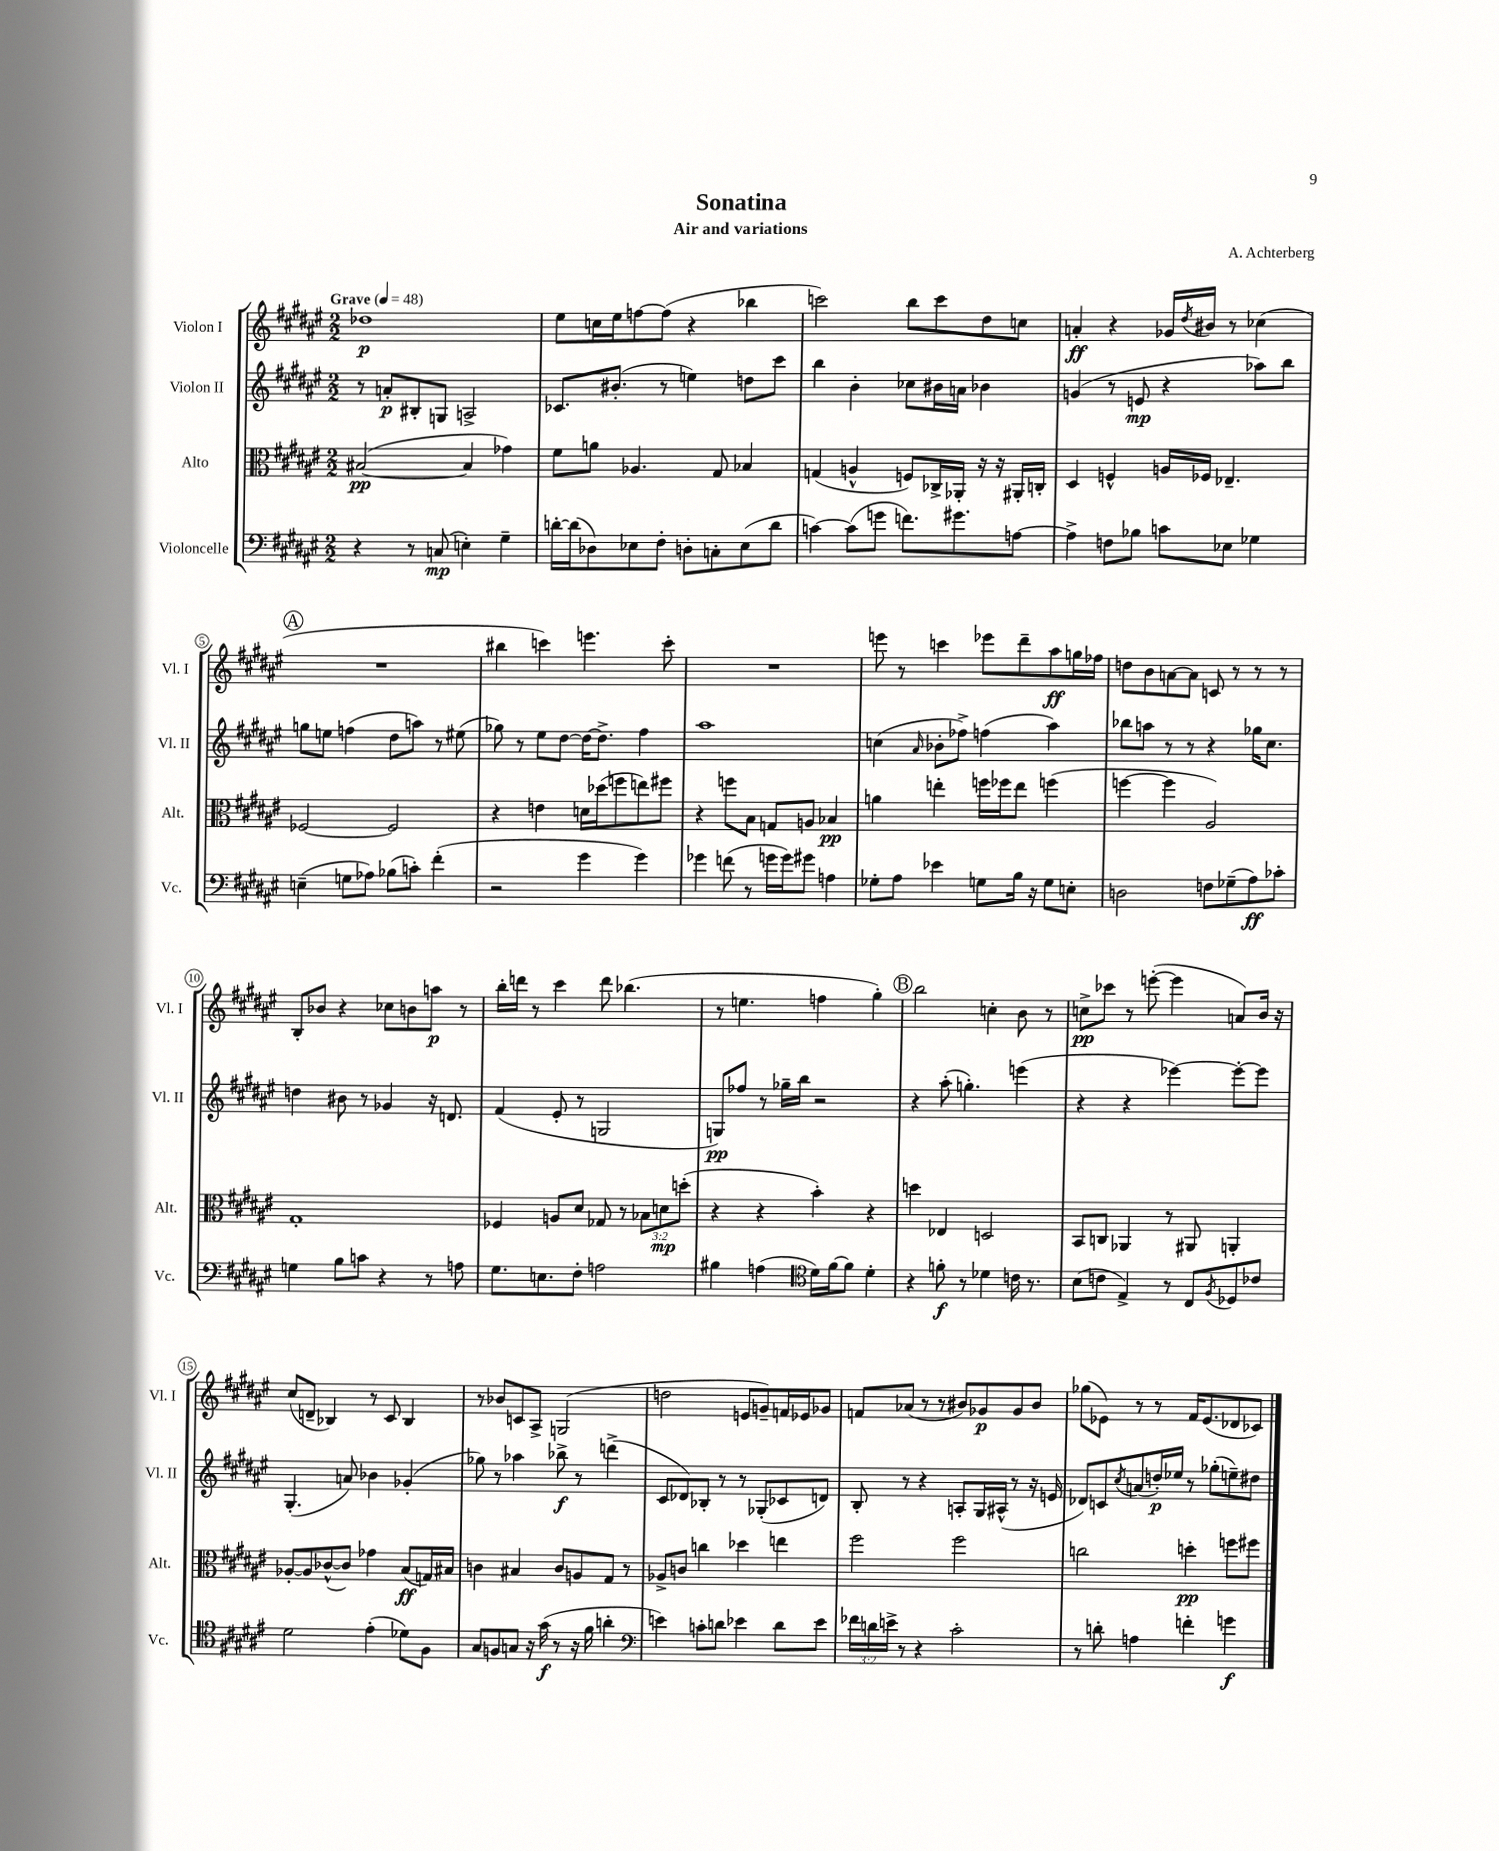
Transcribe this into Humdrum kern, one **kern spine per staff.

**kern	**dynam	**kern	**dynam	**kern	**dynam	**kern	**dynam
*part4	*part4	*part3	*part3	*part2	*part2	*part1	*part1
*staff4	*staff4	*staff3	*staff3	*staff2	*staff2	*staff1	*staff1
*I"Violoncelle	*	*I"Alto	*	*I"Violon II	*	*I"Violon I	*
*I'Vc.	*	*I'Alt.	*	*I'Vl. II	*	*I'Vl. I	*
*clefF4	*	*clefC3	*	*clefG2	*	*clefG2	*
*k[f#c#g#d#a#e#]	*	*k[f#c#g#d#a#e#]	*	*k[f#c#g#d#a#e#]	*	*k[f#c#g#d#a#e#]	*
*M2/2	*	*M2/2	*	*M2/2	*	*M2/2	*
*MM48	*	*MM48	*	*MM48	*	*MM48	*
=1	=1	=1	=1	=1	=1	=1	=1
!	!	!	!	!	!	!LO:TX:a:B:t=Grave	!
4r	.	([2B#X/	pp	8r	.	1dd-X	p
.	.	.	.	8an'/L	p	.	.
8r	.	.	.	8B#X'/	.	.	.
(8Cn/	mp	.	.	8Gn/J	.	.	.
4En'\)	.	4B#/]	.	2An^/	.	.	.
4G#~\	.	4g-X\)	.	.	.	.	.
=2	=2	=2	=2	=2	=2	=2	=2
[16dn'\LL	.	8f#\L	.	8.c-X/L	.	8ee#\L	.
(16d\J]	.	.	.	.	.	.	.
8D-X\)	.	8an\J	.	.	.	16ccn\L	.
.	.	.	.	(8.b#X'/J	.	16ee#\J	.
8E-X\	.	4.A-X/	.	.	.	[8ffn\	.
8F#'\J	.	.	.	8r	.	(8ff\J]	.
8Dn'\L	.	.	.	4een\)	.	4r	.
8Cn'\	.	8G#/	.	.	.	.	.
(8E-\	.	4B-X/	.	8ddn\L	.	4bb-X\	.
8d\J	.	.	.	8ccc#\J	.	.	.
=3	=3	=3	=3	=3	=3	=3	=3
[4cn\)	.	(4Gn/	.	4bb\	.	2cccn\)	.
(8c\L]	.	4An^^/	.	4b'\	.	.	.
8gn\J	.	.	.	.	.	.	.
8.fn\L)	.	8Fn/L)	.	8cc-X\L	.	8bb\L	.
.	.	16C-X^/L	.	16b#X\L	.	8ccc\	.
8.g#X\	.	16AA-X'/JJ	.	16an\JJ	.	.	.
.	.	16r	.	4b-X\	.	8dd#\	.
.	.	16r	.	.	.	.	.
[8An\J	.	16AA#X'/LL	.	.	.	8ccn\J	.
.	.	16Cn'/JJ	.	.	.	.	.
=4	=4	=4	=4	=4	=4	=4	=4
4A^\]	.	4D#/	.	(4gn/	.	4an'/	ff
8Fn\L	.	4Fn^^/	.	8r	.	4r	.
8B-X\J	.	.	.	8en/	mp	.	.
8cn\L	.	16An/LL	.	4r	.	16g-X/LL	.
.	.	.	.	.	.	8qdd#/	.
.	.	16F-X/JJ	.	.	.	16b#X/JJ	.
8E-X\J	.	4.E-X~/	.	.	.	8r	.
4G-X\	.	.	.	8aa-X\L)	.	(4cc-X\	.
.	.	.	.	8bb\J	.	.	.
!!LO:LB:g=z
!!LO:REH:place=s1:t=A
=5	=5	=5	=5	=5	=5	=5	=5
(4En~\	.	[2F-X/	.	8ggn\L	.	1r	.
.	.	.	.	8een\J	.	.	.
8Gn\L	.	.	.	(4ffn\	.	.	.
8A-X\J)	.	.	.	.	.	.	.
(8B-X\L	.	2F-/]	.	8dd#\L	.	.	.
8cn'\J)	.	.	.	8aan\J)	.	.	.
(4f#'\	.	.	.	8r	.	.	.
.	.	.	.	(8ee#X\	.	.	.
=6	=6	=6	=6	=6	=6	=6	=6
2r	.	4r	.	8gg-X\)	.	4bb#X\	.
.	.	.	.	8r	.	.	.
.	.	4en\	.	8ee#\L	.	4cccn\)	.
.	.	.	.	[8dd#\J	.	.	.
4g#\	.	16dn\LL	.	16dd#\KL_	.	4.eeen\	.
.	.	(16dd-X\J	.	8.dd#^\J]	.	.	.
.	.	8ffn\	.	.	.	.	.
4g#\)	.	8een\)	.	4ff#\	.	.	.
.	.	8ff#X\J	.	.	.	8ccc'\	.
=7	=7	=7	=7	=7	=7	=7	=7
4g-X\	.	4r	.	1aa#	.	1r	.
(8fn\	.	8ffn\L	.	.	.	.	.
8r	.	8B\J	.	.	.	.	.
16gn\LL	.	8Gn/L	.	.	.	.	.
16g\J)	.	.	.	.	.	.	.
8g#X\J	.	8An/J	.	.	.	.	.
4An\	.	4B-X/	pp	.	.	.	.
=8	=8	=8	=8	=8	=8	=8	=8
8G-X'\L	.	4an\	.	(4ccn\	.	8eeen\	.
8A#\J	.	.	.	.	.	8r	.
.	.	.	.	16qqa#/	.	.	.
4e-X\	.	4een'\	.	8b-X'\L	.	4cccn\	.
.	.	.	.	8ff-X^\J)	.	.	.
8Gn\L	.	16ffn\LL	.	(4ffn\	.	8eee-X\L	.
.	.	16ff-X\J	.	.	.	.	.
16B\Jk	.	8ee\J	.	.	.	8ddd#~\	.
16r	.	.	.	.	.	.	.
8G\L	.	(4ffn\	.	4aa#\)	.	8aa#\	ff
8En'\J	.	.	.	.	.	16ggn\L	.
.	.	.	.	.	.	16ff-X\JJ	.
=9	=9	=9	=9	=9	=9	=9	=9
2Dn\	.	[4ffn\	.	8bb-X\L	.	8ddn\L	.
.	.	.	.	8aan\J	.	8b\	.
.	.	4ff\]	.	8r	.	[8an\	.
.	.	.	.	8r	.	8a\J]	.
8Fn\L	.	2A#/)	.	4r	.	8cn/	.
(8G-X~\	.	.	.	.	.	8r	.
8A#\)	ff	.	.	16gg-X\KL	.	8r	.
.	.	.	.	8.cc#\J	.	.	.
8c-X'\J	.	.	.	.	.	8r	.
!!LO:LB:g=z
=10	=10	=10	=10	=10	=10	=10	=10
4Gn\	.	1G#'	.	4ddn\	.	8B'/L	.
.	.	.	.	.	.	8b-X/J	.
8B\L	.	.	.	8b#X\	.	4r	.
8cn\J	.	.	.	8r	.	.	.
4r	.	.	.	4g-X/	.	8cc-X\L	.
.	.	.	.	.	.	8bn\	.
8r	.	.	.	16r	.	8aan\J	p
.	.	.	.	8.dn/	.	.	.
8An\	.	.	.	.	.	8r	.
=11	=11	=11	=11	=11	=11	=11	=11
8.G#\L	.	4F-X/	.	(4f#/	.	16bb'\LL	.
.	.	.	.	.	.	16dddn\JJ	.
.	.	.	.	.	.	8r	.
8.En\	.	.	.	.	.	.	.
.	.	8An/L	.	8e#'/	.	4ccc#\	.
8F#'\J	.	8d#/J	.	8r	.	.	.
2An\	.	8G-X/	.	2Gn/	.	8ddd\	.
.	.	8r	.	.	.	(4.bb-X\	.
.	.	12B-X\L	.	.	.	.	.
.	.	12dn\	mp	.	.	.	.
.	.	(12ddn'\J	.	.	.	.	.
=12	=12	=12	=12	=12	=12	=12	=12
4B#X\	.	4r	.	8Gn/L)	pp	8r	.
.	.	.	.	8ff-X/J	.	4.een\	.
(4An\	.	4r	.	8r	.	.	.
.	.	.	.	16gg-X~\LL	.	.	.
.	.	.	.	16bb\JJ	.	.	.
*clefC4	*	*	*	*	*	*	*
16d#\LL)	.	4b'\)	.	2r	.	4ffn\	.
[16f#\J	.	.	.	.	.	.	.
8f#\J]	.	.	.	.	.	.	.
4d#'\	.	4r	.	.	.	4gg#'\)	.
!!LO:REH:place=s1:t=B
=13	=13	=13	=13	=13	=13	=13	=13
4r	.	4ddn\	.	4r	.	2bb\	.
8fn'\	f	4E-X/	.	(8aa#'\	.	.	.
8r	.	.	.	4.ggn'\)	.	.	.
4d-X\	.	2Dn/	.	.	.	4ccn'\	.
16cn\	.	.	.	(4eeen\	.	8b\	.
8.r	.	.	.	.	.	.	.
.	.	.	.	.	.	8r	.
=14	=14	=14	=14	=14	=14	=14	=14
(8B\L	.	8BB/L	.	4r	.	8ccn^\L	pp
8cn\J	.	8Cn/J	.	.	.	8ccc-X\J	.
4E#^/)	.	4AA-X/	.	4r	.	8r	.
.	.	.	.	.	.	([8eeen'\	.
8r	.	8r	.	[4eee-X\)	.	4eee\]	.
8C#/L	.	8AA#X/	.	.	.	.	.
8qF#/	.	.	.	.	.	.	.
8D-X/	.	4AAn'/	.	8eee-'\L_	.	8an/L)	.
8c-X/J	.	.	.	8eee-\J]	.	16b/Jk	.
.	.	.	.	.	.	16r	.
!!LO:LB:g=z
=15	=15	=15	=15	=15	=15	=15	=15
2d#\	.	[8A-X'/L	.	(4.G#'/	.	(8cc#/L	.
.	.	8A-/]	.	.	.	8dn~/J	.
.	.	([8c-X^^/	.	.	.	4B-X/)	.
.	.	8c-/J])	.	8an/)	.	.	.
(4e#'\	.	4g-X\	.	4b-X\	.	8r	.
.	.	.	.	.	.	8c#/	.
8d-X\L)	.	(8B/L	ff	(4g-X'/	.	4B-/	.
8F#\J	.	16Gn/L)	.	.	.	.	.
.	.	16B#X/JJ	.	.	.	.	.
=16	=16	=16	=16	=16	=16	=16	=16
8G#/L	.	4cn\	.	8gg-X\)	.	8r	.
8Fn/	.	.	.	8r	.	8b-X/L	.
8Gn/J	.	4B#X/	.	4aa-X\	.	8cn/	.
16r	.	.	.	.	.	8A#^/J	.
(16g#\	f	.	.	.	.	.	.
8r	.	8c/L	.	8bb-X^\	f	(2Gn/	.
16r	.	8An/	.	8r	.	.	.
16f#\	.	.	.	.	.	.	.
4an'\	.	8G#/J	.	(4dddn^\	.	.	.
.	.	8r	.	.	.	.	.
=17	=17	=17	=17	=17	=17	=17	=17
*clefF4	*	*	*	*	*	*	*
4en\)	.	8A-X^/L	.	8c#/L	.	2ddn\	.
.	.	8cn/J	.	8d-X/)	.	.	.
8cn'\L	.	4ccn\	.	8B-X'/J	.	.	.
8dn\J	.	.	.	8r	.	.	.
4e-X\	.	4dd-X\	.	8r	.	8en/L	.
.	.	.	.	(8G-X'/L	.	8gn~/)	.
8d\L	.	4een\	.	8c-X/	.	16fn/L	.
.	.	.	.	.	.	16e-X/J	.
8e-\J	.	.	.	8dn/J)	.	8g-X/J	.
=18	=18	=18	=18	=18	=18	=18	=18
24f-X\LL	.	2ff#\	.	8B'/	.	8fn/L	.
24dn\	.	.	.	.	.	.	.
24en^\JJ	.	.	.	.	.	.	.
8r	.	.	.	8r	.	(8a-X/J	.
4r	.	.	.	4r	.	8r	.
.	.	.	.	.	.	8r	.
2c#'\	.	2ff#\	.	8An'/L	.	8b#X/L)	.
.	.	.	.	16G#/L	.	8g-X/	p
.	.	.	.	(16A#X^^/JJ	.	.	.
.	.	.	.	8r	.	8g-/	.
.	.	.	.	16r	.	8b#/J	.
.	.	.	.	16en/	.	.	.
=19	=19	=19	=19	=19	=19	=19	=19
8r	.	2ccn\	.	8d-X/L)	.	(8gg-X\L	.
8dn'\	.	.	.	8cn/	.	8e-X\J)	.
.	.	.	.	8qcc#/	.	.	.
4An\	.	.	.	(8an/	.	8r	.
.	.	.	.	16ddn'/L)	p	8r	.
.	.	.	.	16ee-X/JJ	.	.	.
4fn'\	.	4ddn'\	pp	8r	.	16f#/KL	.
.	.	.	.	.	.	(8.e-/	.
.	.	.	.	(8gg-X'\L	.	.	.
4gn\	f	8ffn\L	.	8een~\)	.	8d-X/	.
.	.	8ff#X\J	.	8dd#X\J	.	8c-X/J)	.
==	==	==	==	==	==	==	==
*-	*-	*-	*-	*-	*-	*-	*-
